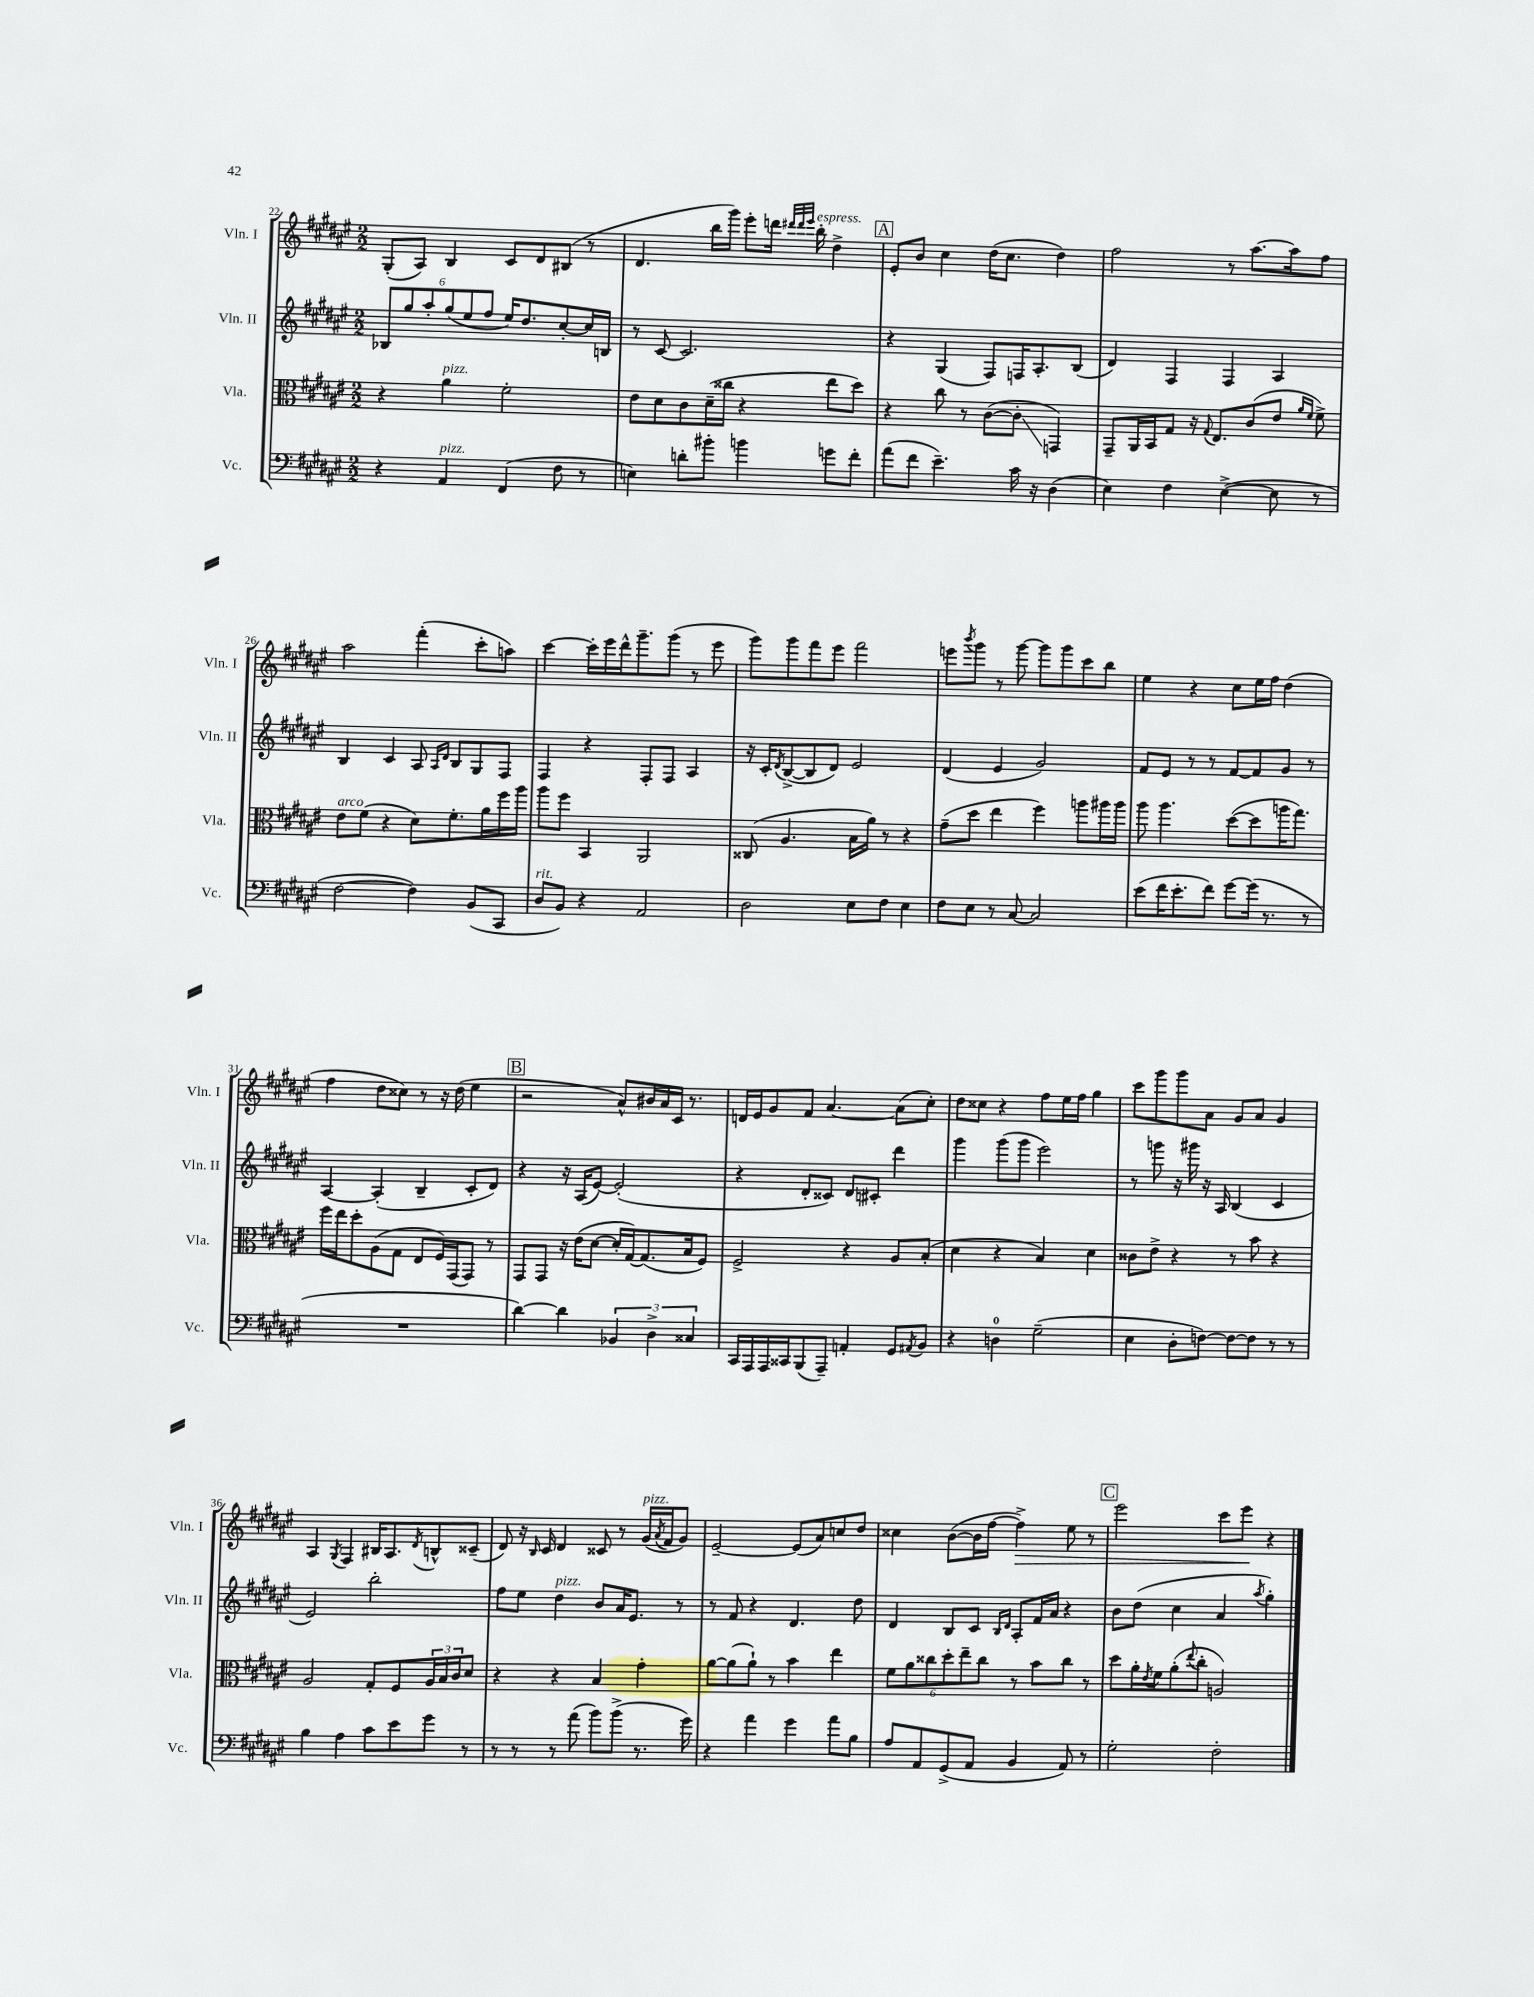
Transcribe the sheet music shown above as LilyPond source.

<<
\new StaffGroup <<
\new Staff = "s0" \with { instrumentName = "Vln. I" shortInstrumentName = "Vln. I" } {
    \clef treble \key fis \major \numericTimeSignature \time 2/2
    gis8-.( ais8) b4 cis'8 dis'8 bis8( r8 |
    dis'4. b''16 gis'''16) eis'''8-. d'''16 \grace { dis'''32 dis'''32 eis'''32 } b''16-.^\markup { \italic "espress." } dis''4-> |
    \mark \markup { \box "A" } eis'8-. b'8 cis''4 dis''16( cis''8. dis''4) |
    fis''2 r8 ais''8.~ ais''16 fis''8 |
    ais''2 fis'''4-.( cis'''8-. a''8) |
    cis'''4~ cis'''16-. eis'''16 dis'''16-^ gis'''8.-- gis'''8( r8 eis'''8 |
    gis'''8) gis'''8 fis'''8 eis'''8 fis'''2 |
    e'''8 \acciaccatura { b'''8 } gis'''8 r8 gis'''8~ gis'''8 gis'''8 cis'''8 b''8 |
    eis''4 r4 cis''8 eis''16 fis''16 dis''4( |
    fis''4 dis''8 cisis''8) r8 r16 dis''16( eis''4 |
    \mark \markup { \box "B" } r2 ais'8-^) bis'16 ais'16 cis'16 r8. |
    d'16 eis'16 gis'8 fis'8 ais'4.~ ais'8( cis''8-.) |
    dis''8 cisis''8 r4 fis''8 eis''16 fis''16 gis''4 |
    cis'''8 gis'''8 gis'''8 ais'8 gis'8 ais'8 gis'4 |
    ais4 \acciaccatura { gis8 } fis4 bis16 ais8. \acciaccatura { dis'8 } b8-^ cisis'8--( |
    dis'8) r16 \grace { b16 } cis'16 dis'4 cisis'8 r8 gis'16^\markup { \italic "pizz." }( \acciaccatura { ais'8 } fis'16 gis'8) |
    eis'2~-- eis'8( ais'8) c''8 dis''8 |
    cisis''4 b'8~( b'16 fis''16~ fis''4->\>) eis''8 r8 |
    \mark \markup { \box "C" } eis'''2 cis'''8 eis'''8\! r4 \bar "|." |
}
\new Staff = "s1" \with { instrumentName = "Vln. II" shortInstrumentName = "Vln. II" } {
    \clef treble \key fis \major \numericTimeSignature \time 2/2
    \tuplet 6/4 { bes8 gis''8 ais''8-. gis''8( eis''8 fis''8 } eis''16) dis''8. cis''8~-. cis''16 b16 |
    r8 cis'8~ cis'2. |
    \mark \markup { \box "A" } r4 gis4( fis8) f16 ais8.-. b8( |
    dis'4) fis4 fis4 ais4 |
    b4 cis'4 ais8 \grace { ais16 dis'16 } b8 gis8 fis8 |
    fis4 r4 fis8-. fis8 ais4 |
    r16 cis'16-. \acciaccatura { dis'8 } b8~->( b8 dis'8) eis'2 |
    dis'4( eis'4 gis'2) |
    fis'8 eis'8 r8 r8 fis'8~ fis'8 gis'8 r8 |
    ais4~ ais4-.( b4-- cis'8-. dis'8) |
    \mark \markup { \box "B" } r4 r16 ais16( eis'8~) eis'2-.( |
    r4 dis'8-. cisis'8) dis'8 cis'8-. dis'''4 |
    gis'''4 gis'''8( gis'''8 eis'''2) |
    r8 g'''8 r16 gis'''16 r16 ais16 b4( cis'4 |
    eis'2) b''2-. |
    fis''8 eis''8 dis''4^\markup { \italic "pizz." } b'8 ais'16 eis'8. r8 |
    r8 fis'8 r4 dis'4. dis''8 |
    dis'4 b8 cis'8 \grace { b16 dis'16 } ais8-. fis'16 ais'16 r4 |
    \mark \markup { \box "C" } b'8 dis''8( cis''4 ais'4 \acciaccatura { ais''8 } gis''4-.) \bar "|." |
}
\new Staff = "s2" \with { instrumentName = "Vla." shortInstrumentName = "Vla." } {
    \clef alto \key fis \major \numericTimeSignature \time 2/2
    r4 ais'4^\markup { \italic "pizz." } fis'2-. |
    eis'8 dis'8 cis'8 dis'16--( cisis''16 r4 eis''8 dis''8) |
    \mark \markup { \box "A" } r4 cis''8 r8 cis'8~( cis'8-.\glissando g,4) |
    gis,8-- ais,16 b,16 gis8 r16 \appoggiatura { gis8 } eis8. cis'8( eis'8 \grace { ais'16 fis'16 } fis'8->) |
    eis'8^\markup { \italic "arco" } fis'8( r4 dis'8) fis'8.-. ais'16 fis''16 ais''16 |
    ais''8 fis''8 b,4 ais,2 |
    cisis8( ais4. b16 ais'16) r8 r4 |
    gis'8--( dis''8 eis''4 fis''4) a''8 ais''16 ais''16 |
    ais''8 ais''4. dis''8~( dis''8 a''16 gis''8.) |
    fis''16 eis''16 dis''8-. ais8( gis8 eis8 fis16) gis,16( gis,8) r8 |
    \mark \markup { \box "B" } gis,8 gis,8 r16 eis'16( dis'8~ dis'16-. gis16~) gis8.( b16 fis8) |
    fis2-> r4 ais8 b8-.( |
    dis'4 r4 b4) dis'4 |
    cisis'8 eis'8-> r4 r8 b'8 r4 |
    ais2 gis8-. fis8 \tuplet 3/2 { ais16 b16 cis'16 } dis'8 |
    r4 r4 b4 gis'4-. |
    ais'8~ ais'8( ais'8-!) r8 b'4 eis''4 |
    \tuplet 6/4 { fis'8 ais'8 cisis''8 dis''8-. eis''8-- cisis''8 } r8 b'8 cisis''8 r8 |
    \mark \markup { \box "C" } dis''8 ais'16-. \acciaccatura { eis'8 } fis'16 ais'8-.( \appoggiatura { eis''8 } cis''8-. a2) \bar "|." |
}
\new Staff = "s3" \with { instrumentName = "Vc." shortInstrumentName = "Vc." } {
    \clef bass \key fis \major \numericTimeSignature \time 2/2
    r4 ais,4^\markup { \italic "pizz." } fis,4( fis8 r8 |
    e4) d'8-. bis'8-. b'4 g'8 fis'8-. |
    \mark \markup { \box "A" } ais'8( fis'8 eis'4.--) cis'16 r16 dis4( |
    eis4) fis4 eis4~->( eis8 r8 |
    fis2~ fis4) b,8( cis,8 |
    dis8^\markup { \italic "rit." } b,8) r4 ais,2 |
    dis2 eis8 fis8 eis4 |
    fis8 eis8 r8 cis8~ cis2 |
    eis'8( fis'16 eis'8.-. fis'8) gis'8~ gis'16( r8. r8 |
    R1 |
    \mark \markup { \box "B" } dis'4~) dis'4 \tuplet 3/2 { bes,4 dis4-> cisis4 } |
    cis,16 ais,,16 ais,,16 cisis,16 b,,8( ais,,8--) a,4-. gis,8 \acciaccatura { ais,8 } b,8 |
    r4 d4-0 gis2--( |
    eis4 dis8-. f8~) f8~ f8 r8 r8 |
    b4 ais4 cis'8 eis'8 gis'8 r8 |
    r8 r8 r8 ais'8( b'8) b'8->( r8. gis'16) |
    r4 ais'4 gis'4 ais'8 b8 |
    ais8 ais,8 gis,8->( ais,8 b,4 ais,8) r8 |
    \mark \markup { \box "C" } gis2-. fis2-. \bar "|." |
}
>>
>>
\layout { \context { \Score currentBarNumber = #22 } }
